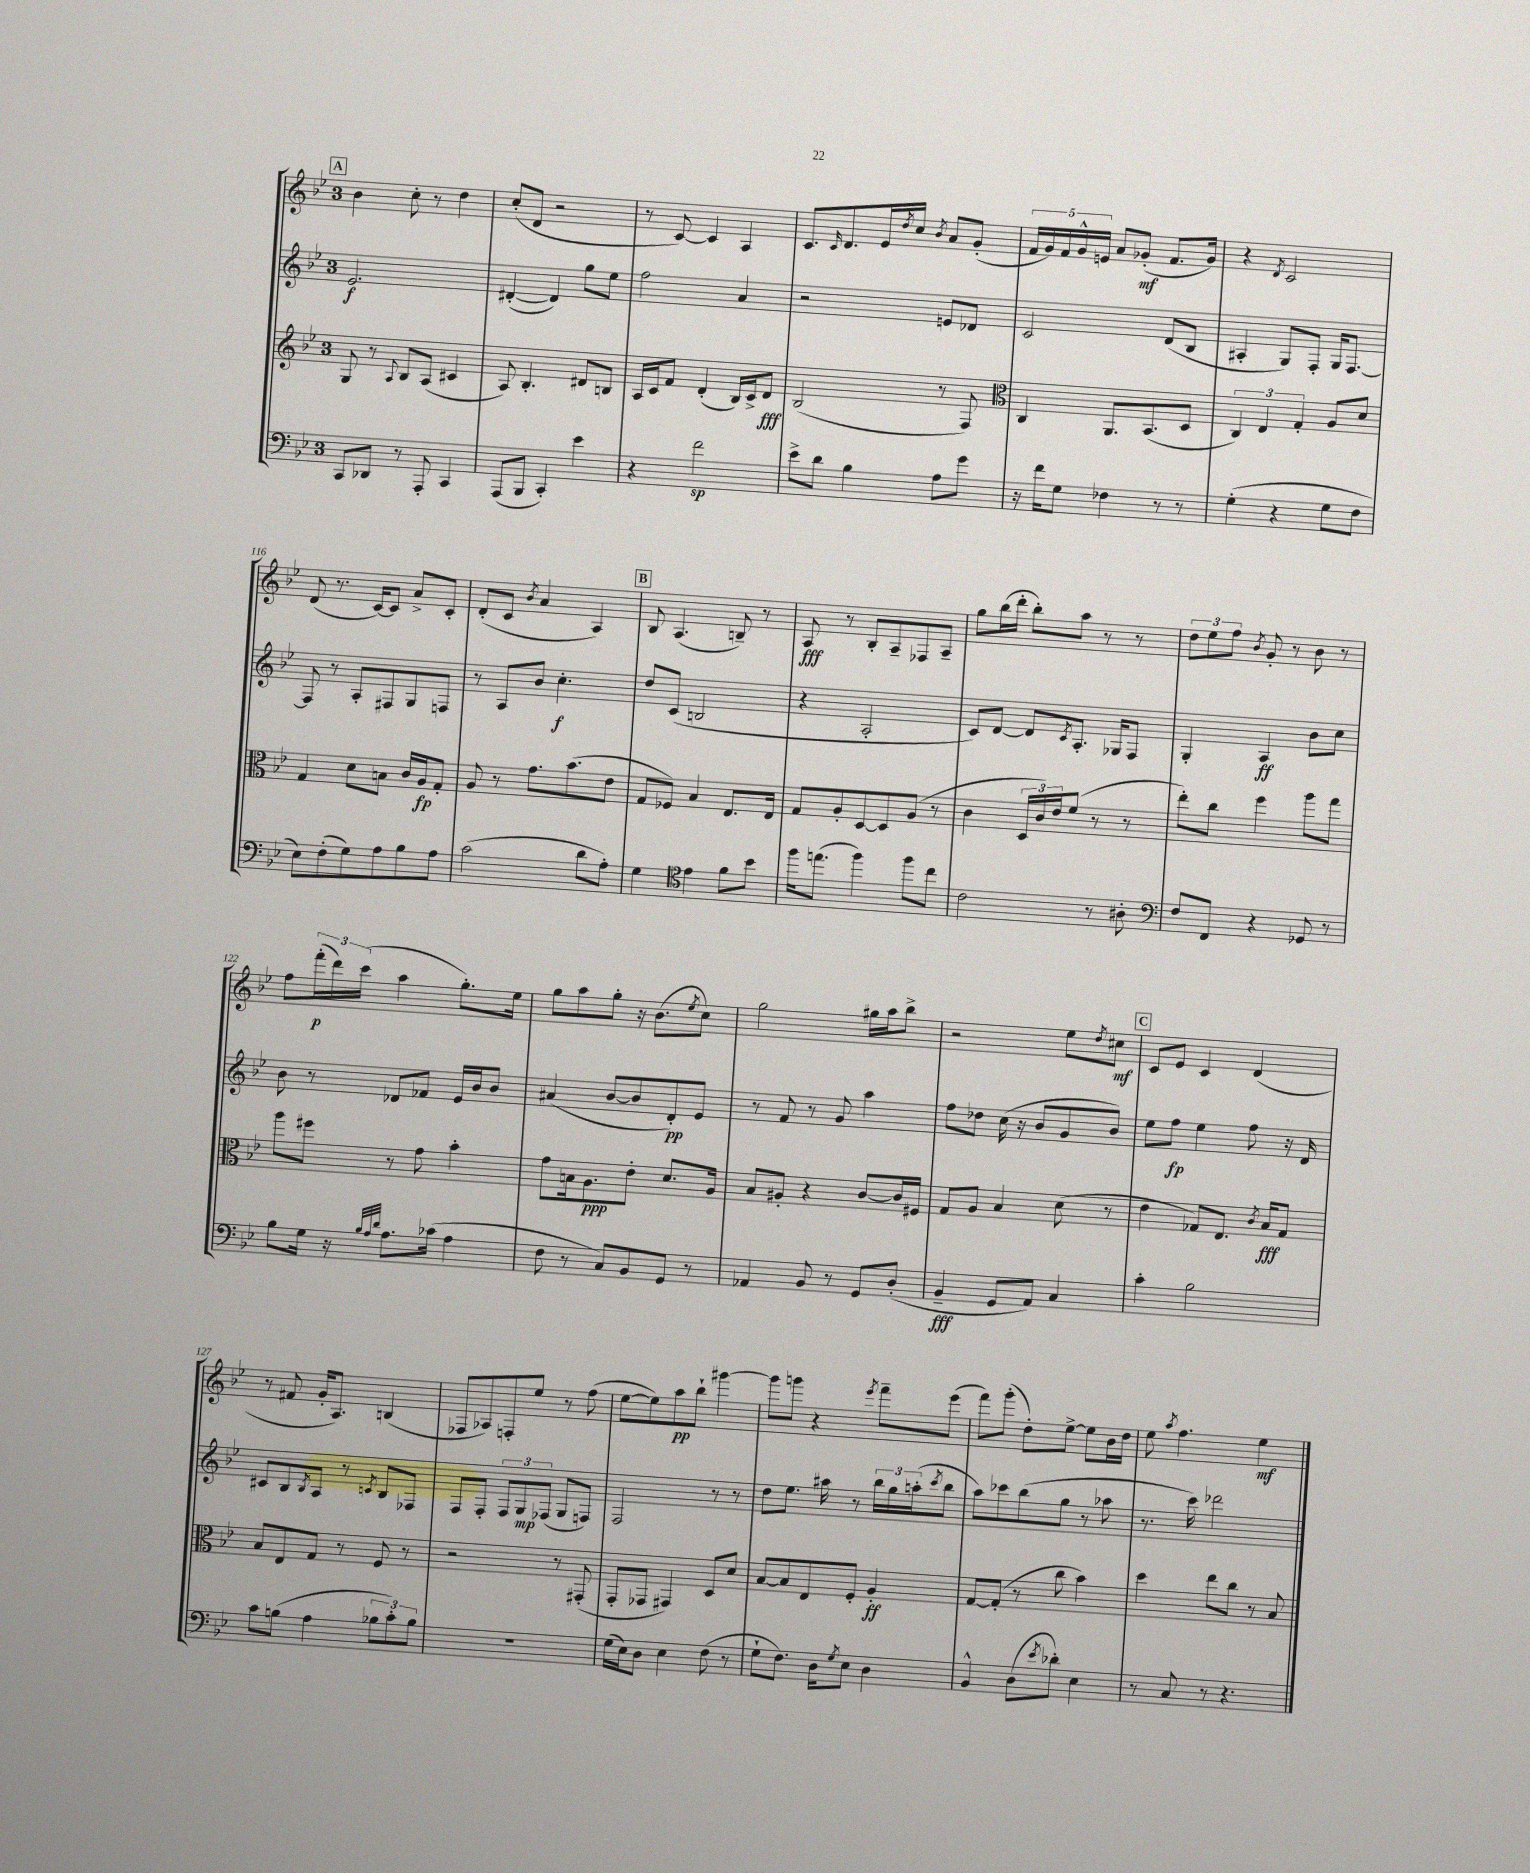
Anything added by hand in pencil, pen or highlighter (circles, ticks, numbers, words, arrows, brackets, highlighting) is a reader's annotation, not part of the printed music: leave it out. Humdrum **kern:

**kern	**kern	**kern	**kern
*staff4	*staff3	*staff2	*staff1
*clefF4	*clefG2	*clefG2	*clefG2
*k[b-e-]	*k[b-e-]	*k[b-e-]	*k[b-e-]
*M3/4	*M3/4	*M3/4	*M3/4
8CC	8G	2.e-	4b-
8DD-	8r	.	.
.	8qqA	.	.
8r	8B-	.	8cc'
8AAA'	(8A	.	8r
4CC	4c#	.	4dd
=	=	=	=
(8AAA	8A)	([4d#'	(8cc'
8BBB-	4.B-'	.	8d
4CC')	.	4d#])	2r
4e-	8d#	8gg	.
.	8B	8ee-	.
=	=	=	=
4r	16A	2ff	8r
.	16c	.	.
.	8f	.	[8c)
2f	(4d'	.	4c]
.	16B-)	4a	4A
.	16c^	.	.
.	8d	.	.
=	=	=	=
8e-^	(2B-	2r	8.c
8d	.	.	.
.	.	.	16qqc
.	.	.	8.d
4B-	.	.	.
.	.	.	16e-
.	.	.	8qdd
.	.	.	16cc
.	.	.	8qb-
8A	8r	8e	8a
8g	8F)	8d-	(8g'
=	=	=	=
*	*clefC3	*	*
16r	4C	2c	20f
.	.	.	20g)
16f	.	.	.
.	.	.	20f
8G	.	.	.
.	.	.	20g^^
.	.	.	20e
4F-	8.AA	.	8a
.	.	.	(8g-'
.	(8.BB-	.	.
8r	.	(8d	8.f
8r	8D	8B-	.
.	.	.	16g-)
=	=	=	=
(4G'	6C)	4A#'	4r
.	6E-	.	.
.	.	.	8qd
4r	.	8G)	2c
.	6G'	.	.
.	.	8F'	.
8G	8A	16G	.
.	.	[8.F	.
8F	8d	.	.
=	=	=	=
8E-)	4G	8F]	(8d
(8F'	.	8r	8.r
8G)	8d	8A'	.
.	.	.	[16c)
8A	8B	8F#	8c]
8B-	16c	8G	8a^
.	16A	.	.
8A	8G'	8F	8c'
=	=	=	=
(2c	8A	8r	(8d'
.	8r	8A	8c
.	.	.	8qb-
.	8.g	8b-	4a
.	.	4.cc'	.
.	(8.b-	.	.
8d	.	.	4A)
8A')	8e-	.	.
=	=	=	=
4G	8G	8dd	8B-
.	8F-)	(8c	(4.A
*clefC4	*	*	*
4e-	4B-	2B	.
8f	8.E-	.	8B~)
8b-	.	.	8r
.	16E-	.	.
=	=	=	=
16ff	8G	4r	8A
(8.ee	.	.	.
.	8A'	.	8r
4ff)	[8D	2A'	8B-'
.	8D]	.	8A~
8ff	(8A	.	8F-
8cc	8r	.	8A~
=	=	=	=
2c	4c	8c)	8gg
.	.	[8d	(16bb-
.	.	.	16ddd'
.	24D	8d]	8bb-')
.	24c)	.	.
.	24e-	.	.
.	.	8qc	.
.	(8f	8.A'	8aa
8r	8r	.	8r
.	.	16G-	.
8A#'	8r	8F	8r
=	=	=	=
*clefF4	*	*	*
8F	8ee-')	4G'	12dd
.	.	.	12ee-
8FF	8cc	.	.
.	.	.	12ff
.	.	.	8qb-
4r	4ff	4A	8g'
.	.	.	8r
8GG-	8aa	8b-	8b-
8r	8gg	8cc	8r
=	=	=	=
8B-	8aa	8b-	8ff
16G	8ff#	8r	(24fff'
.	.	.	24ddd)
16r	.	.	.
.	.	.	(24ccc
32qqB-	.	.	.
32qqA	.	.	.
32qqd	.	.	.
8.A	8r	8d-	4aa
.	8g	8f-	.
(16c-	.	.	.
4A	4b-'	16e-	8.gg')
.	.	16b-	.
.	.	8b-	.
.	.	.	16ee-
=	=	=	=
8F	8g	(4a#	8gg
8r	16B	.	8aa
.	8.A	.	.
8C)	.	[8b-	8gg'
8BB-	8e-'	8b-]	16r
.	.	.	(8.b-
8GG	8.d	8d')	.
.	.	.	8qee-
8r	.	8e-	8cc)
.	16A	.	.
=	=	=	=
4AA-	8B-	8r	2gg
.	8A#'	8f	.
8BB-	4r	8r	.
8r	.	8g	.
8GG	[8c	4aa	16gg#
.	.	.	16aa
(8D'	16c]	.	8bb-^
.	16F#	.	.
=	=	=	=
4BB-~	8G	8ff	2r
.	8A	8dd-	.
8GG	4B-	(16cc	.
.	.	16r	.
8AA)	.	8b-	.
4C	(8d	8g	8ee-
.	.	.	8qdd
.	8r	8b-)	8cc#
=	=	=	=
4c'	4e-	8ee-	8c
.	.	8ff	8e-
2B-	8G-)	4ee-	4c
.	8.E-	.	.
.	.	8ff	(4d
.	8qc	.	.
.	16B-	.	.
.	8G-	16r	.
.	.	16d	.
=	=	=	=
8c	8B-	8c#	8r
(8B	8E-	8B-	8f#
.	.	8qB-	.
4A	8G	8A	16g'
.	.	.	8.A)
.	8r	8r	.
.	.	8qc	.
12B-	8F	8B-	(4B
12c')	.	.	.
.	8r	8F-	.
12B-	.	.	.
=	=	=	=
2.r	2r	8F	8F-
.	.	8F'	8A-)
.	.	12F	8F'
.	.	12G	.
.	.	.	8ee-
.	.	(12F-	.
.	8r	8G	8r
.	(8GG#'	8F)	(8ff
=	=	=	=
(16G	8GG'	2F	[8ee-
16E-)	.	.	.
8D	8GG-	.	8ee-])
4E-	4GG#)	.	8aa
.	.	.	8bb-`
(8F	8D	8r	[4ggg#
8r	8d	8r	.
=	=	=	=
8G`	[8B-	8dd	8ggg#]
8.F)	8B-]	8.ee-	8ggg
.	8E-	.	4r
16D	.	16aa#	.
8qG	.	.	.
8E-	8F'	8r	.
.	.	.	8qeee-
4D	4A'	24bb-	8fff~
.	.	24gg	.
.	.	(24aa'	.
.	.	8qccc	.
.	.	8bb-	(8eee-
=	=	=	=
4BB-^^	[8G	8aa)	8fff)
.	(8G']	8ccc-	(8ggg'
(8D	8r	(8bb-	8dd')
8qe-	.	.	.
8d-')	8cc	8gg	[8ee-^
4E-	4b-)	8r	8ee-]
.	.	8aa-	16b-
.	.	.	16dd
=	=	=	=
8r	4dd	8.r	8ee-
.	.	.	8qaa
8C	.	.	4.ff
.	.	16ccc)	.
8r	8ee-	2ddd-	.
4.r	8cc	.	.
.	8r	.	4ee-
.	8B-	.	.
==	==	==	==
*-	*-	*-	*-
